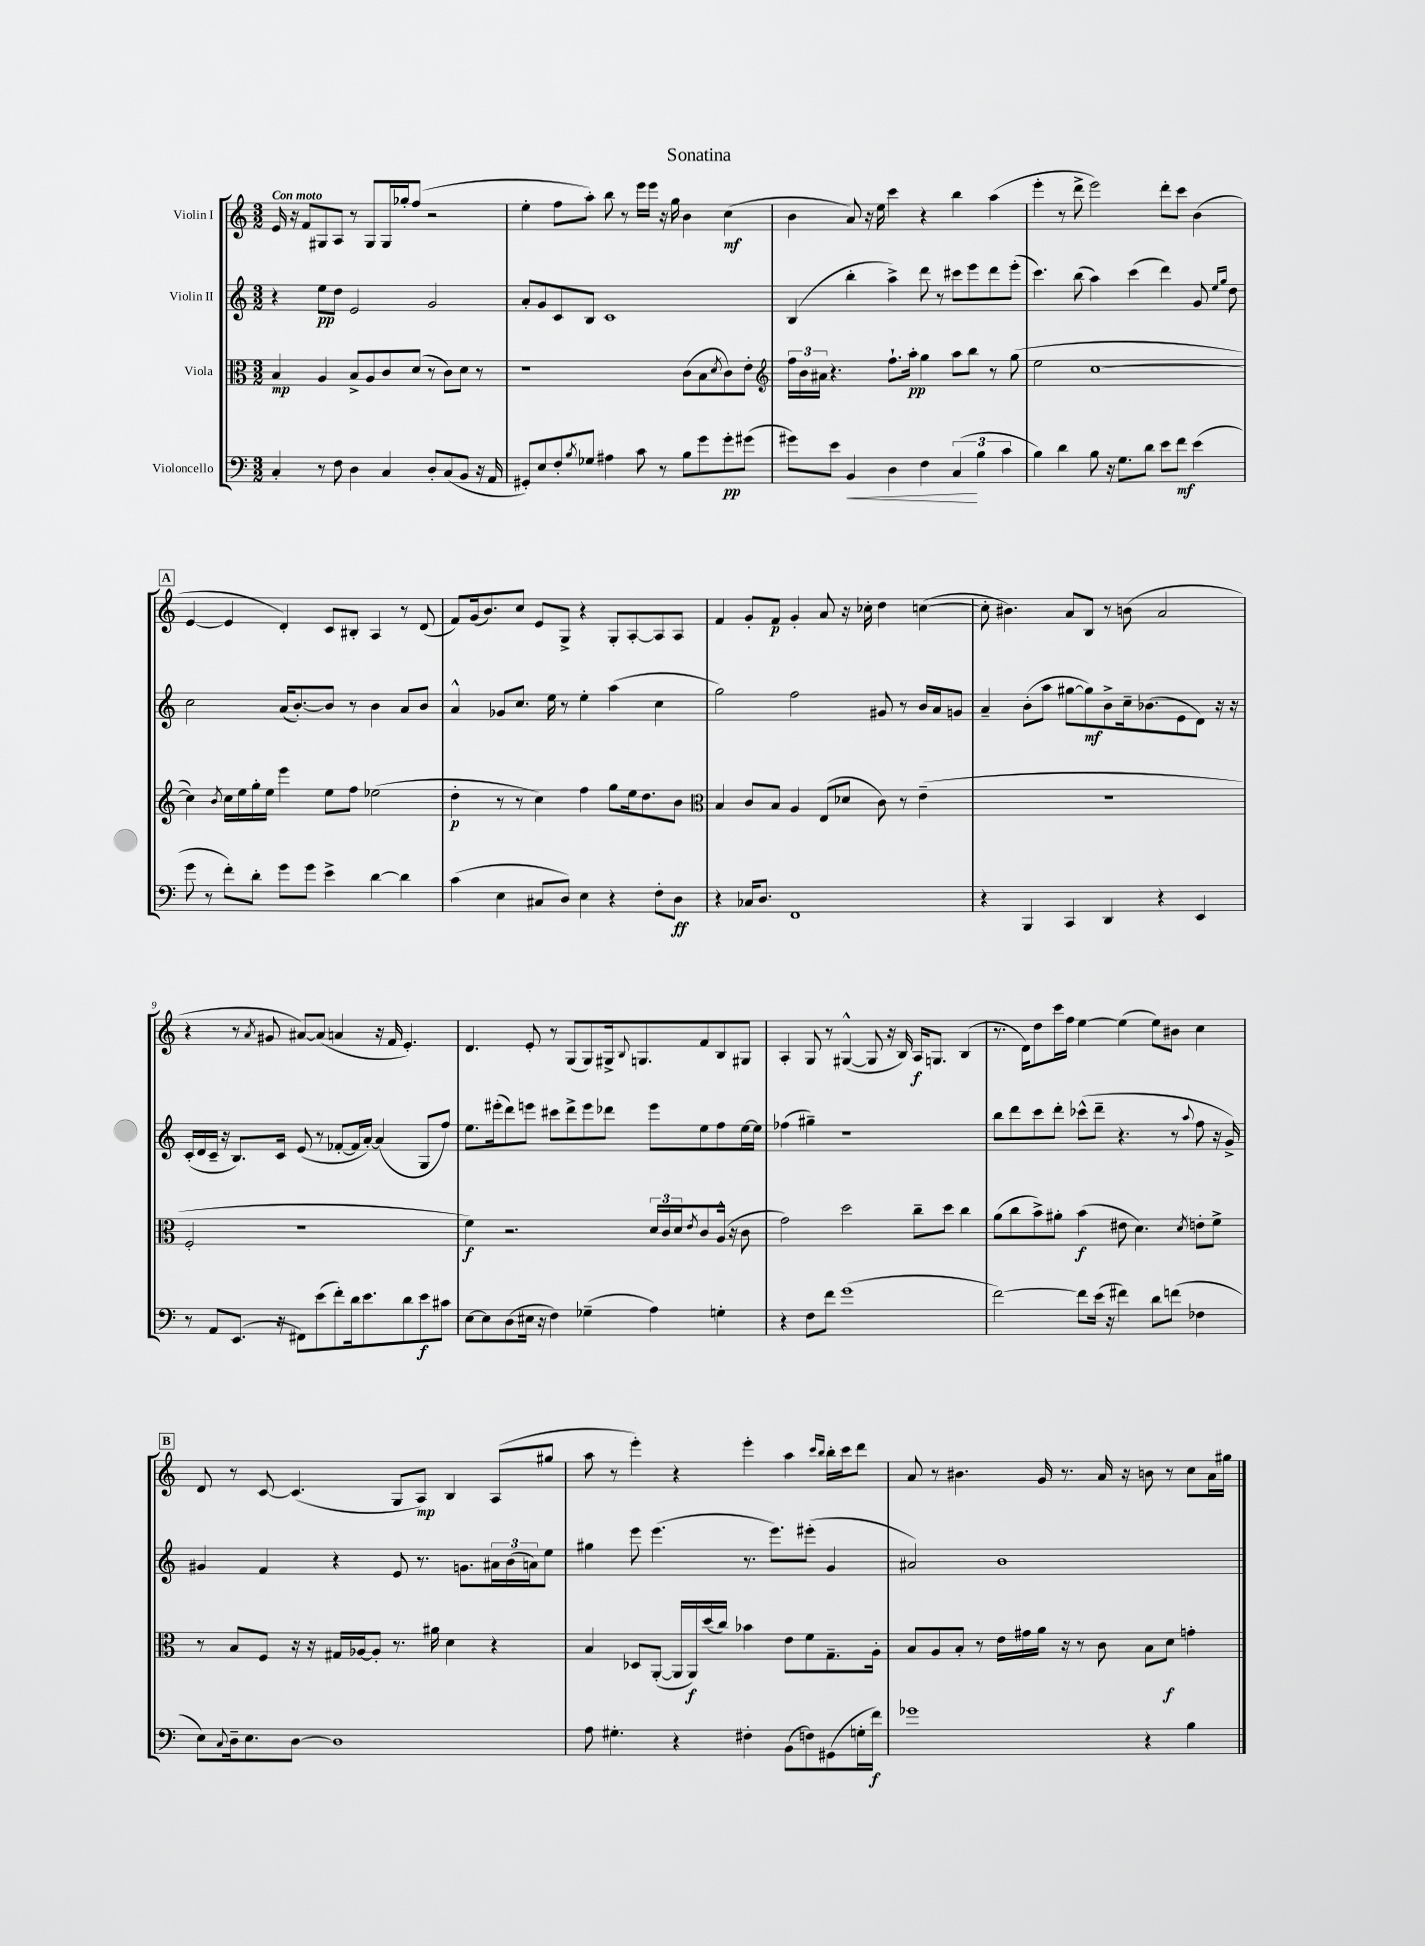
\header { title = "Sonatina" }
<<
\new StaffGroup <<
\new Staff = "s0" \with { instrumentName = "Violin I" } {
    \clef treble \key c \major \numericTimeSignature \time 3/2 \tempo "Con moto"
    e'16 r16 f'8 gis8 a8 r8 gis8 gis16 ges''16-. f''8( r2 |
    e''4-. f''8 a''8-.) b''8 r8 e'''16 e'''16 r16 g''16 b'4 c''4\mf( |
    b'4 a'8) r16 e''16 c'''4 r4 b''4 a''4( |
    e'''4-. r8 d'''8-> e'''2) d'''8-. c'''8 b'4( |
    \mark \markup { \box "A" } e'4~ e'4 d'4-.) c'8 bis8-. a4 r8 d'8( |
    f'8) g'16( b'8.) c''8 e'8 g8-> r4 g8-. a8~-. a8 a8 |
    f'4 g'8-. f'8\p g'4-. a'8 r16 ces''16-. d''4 c''4~( |
    c''8-. bis'4.) a'8 b8 r8 b'8( a'2 |
    r4 r8 \acciaccatura { a'8 } gis'8 ais'8~) ais'8( a'4 r16 f'16 e'4.-.) |
    d'4. e'8-. r8 g8( g8) gis16-> \appoggiatura { b8 } g8. f'8 b8 gis8 |
    a4-. g8 r8 gis4~-^( gis8 r16 b16) a16\f g8. b4( |
    r8. d'16) d''8 c'''16 f''16 e''4~ e''4( e''8) bis'8 c''4 |
    \mark \markup { \box "B" } d'8 r8 c'8~ c'4.( g8 a8\mp) b4 a8( gis''8 |
    a''8 r8 e'''4-.) r4 e'''4-. a''4 \grace { c'''16 b''16 } b''16-. c'''16 d'''8 |
    a'8 r8 bis'4. g'16 r8. a'16 r16 b'8 r8 c''8 a'16 gis''16 \bar "|." |
}
\new Staff = "s1" \with { instrumentName = "Violin II" } {
    \clef treble \key c \major \numericTimeSignature \time 3/2
    r4 e''8\pp d''8 e'2 g'2 |
    a'8-. g'8 c'8 b8 c'1 |
    b4( b''4-. a''4->) d'''8 r8 cis'''8 e'''8 d'''8 e'''8-.( |
    c'''4.) b''8( a''4) c'''4( d'''4) g'8 \grace { e''16 g''16 } d''8 |
    \mark \markup { \box "A" } c''2 a'16( b'8.~-.) b'8 r8 b'4 a'8 b'8 |
    a'4-^ ges'8 c''8. e''16 r8 e''4-. a''4( c''4 |
    g''2) f''2 gis'8 r8 b'16 a'16 g'8 |
    a'4-- b'8-.( a''8 gis''8~ gis''8\mf) b'8-> c''16-- bes'8.( e'8 d'8) r16 r16 |
    c'16-.( d'16 c'16-- r16 b8.) c'16 e'8( r8 fes'8~-. fes'16 a'16~-.) a'4( g8 f''8) |
    e''8. eis'''16-.( d'''8) e'''8 cis'''8 d'''8-> e'''8 des'''8 e'''8 e''8 f''8 e''16~ e''16 |
    fes''4( gis''4--) r1 |
    b''8 d'''8 c'''8 d'''8-. ces'''8-^( d'''8-- r4. r8 \appoggiatura { a''8 } f''8 r16 g'16->) |
    \mark \markup { \box "B" } gis'4 f'4 r4 e'8 r8. g'8. \tuplet 3/2 { ais'16 b'16( a'16) } e''8 |
    gis''4 e'''8 e'''4.( r8. e'''8.) eis'''8-.( g'4 |
    ais'2) b'1 \bar "|." |
}
\new Staff = "s2" \with { instrumentName = "Viola" } {
    \clef alto \key c \major \numericTimeSignature \time 3/2
    b4\mp a4 b8-> a8 c'8 d'8( r8 c'8) d'8 r8 |
    r1 c'8( b8 \acciaccatura { d'8 } c'8) e'8-. |
    \clef treble \tuplet 3/2 { f''16 b'16 ais'16 } r4. f''8.-! a''16-.\pp g''4 a''8 b''8 r8 g''8( |
    e''2 c''1~ |
    \mark \markup { \box "A" } c''4) \acciaccatura { b'8 } c''16 e''16 g''16-. e''16 e'''4 e''8 f''8 ees''2( |
    d''4-.\p r8 r8 c''4) f''4 g''8 e''16 d''8. b'8 |
    \clef alto b4 c'8 b8 a4 e8( des'8 c'8) r8 e'4--( |
    R1. |
    f2-. r1 |
    f'4\f) r2. \tuplet 3/2 { d'16 c'16 d'16 } \acciaccatura { e'8 } c'8 a16-^( r16 c'8 |
    g'2) d''2 c''8-- d''8 c''4 |
    a'8( c''8 b'8->) ais'8-. b'4\f( eis'8 d'4.) \acciaccatura { d'8 } e'8-. f'8-> |
    \mark \markup { \box "B" } r8 b8 f8 r16 r16 gis16 aes16~ aes8-. r8. ais'16 d'4 r4 |
    b4 des8 a,8~-.( a,16 a,16\f) d''16( c''16) bes'4 e'8 f'8 g8.-- a16-. |
    b8 a8 b8-. r8 e'16 gis'16 a'16 r16 r8 c'8 b8 d'8\f g'4-. \bar "|." |
}
\new Staff = "s3" \with { instrumentName = "Violoncello" } {
    \clef bass \key c \major \numericTimeSignature \time 3/2
    c4-. r8 f8 d4 c4 d8-. c8( b,8 r16 a,16 |
    gis,8-.) e8 f8-. \acciaccatura { b8 } ges8 ais4 c'8 r8 b8 g'8 g'8-.\pp gis'8( |
    gis'8) e'8 b,4\< d4 f4 \tuplet 3/2 { c4\!( b4 c'4 } |
    b4) d'4 b8 r16 g8. d'8 e'8 f'8\mf e'4( |
    \mark \markup { \box "A" } g'8 r8 f'8-.) d'8-. g'8 g'8 e'4-> d'4~ d'4 |
    c'4( e4 cis8 d8) e4 r4 f8-. d8\ff |
    r4 ces16 d8. f,1 |
    r4 b,,4 c,4 d,4 r4 e,4 |
    r8 a,8 e,8.( r16 fis,8) e'8( f'8-.) d'16 e'8. d'8 e'8\f cis'8 |
    e8~ e8 d8( eis16 r16 f4) ges4--( a4) g4-. |
    r4 f8 f'8 g'1( |
    f'2~) f'8 e'16( r16 fis'4) d'8 f'8( fes4 |
    \mark \markup { \box "B" } e8) \appoggiatura { c8 } d16-- e8. d8~ d1 |
    a8 gis4.-. r4 fis4-. b,8( f8) gis,8( g16-. f'16\f) |
    ges'1 r4 b4 \bar "|." |
}
>>
>>
